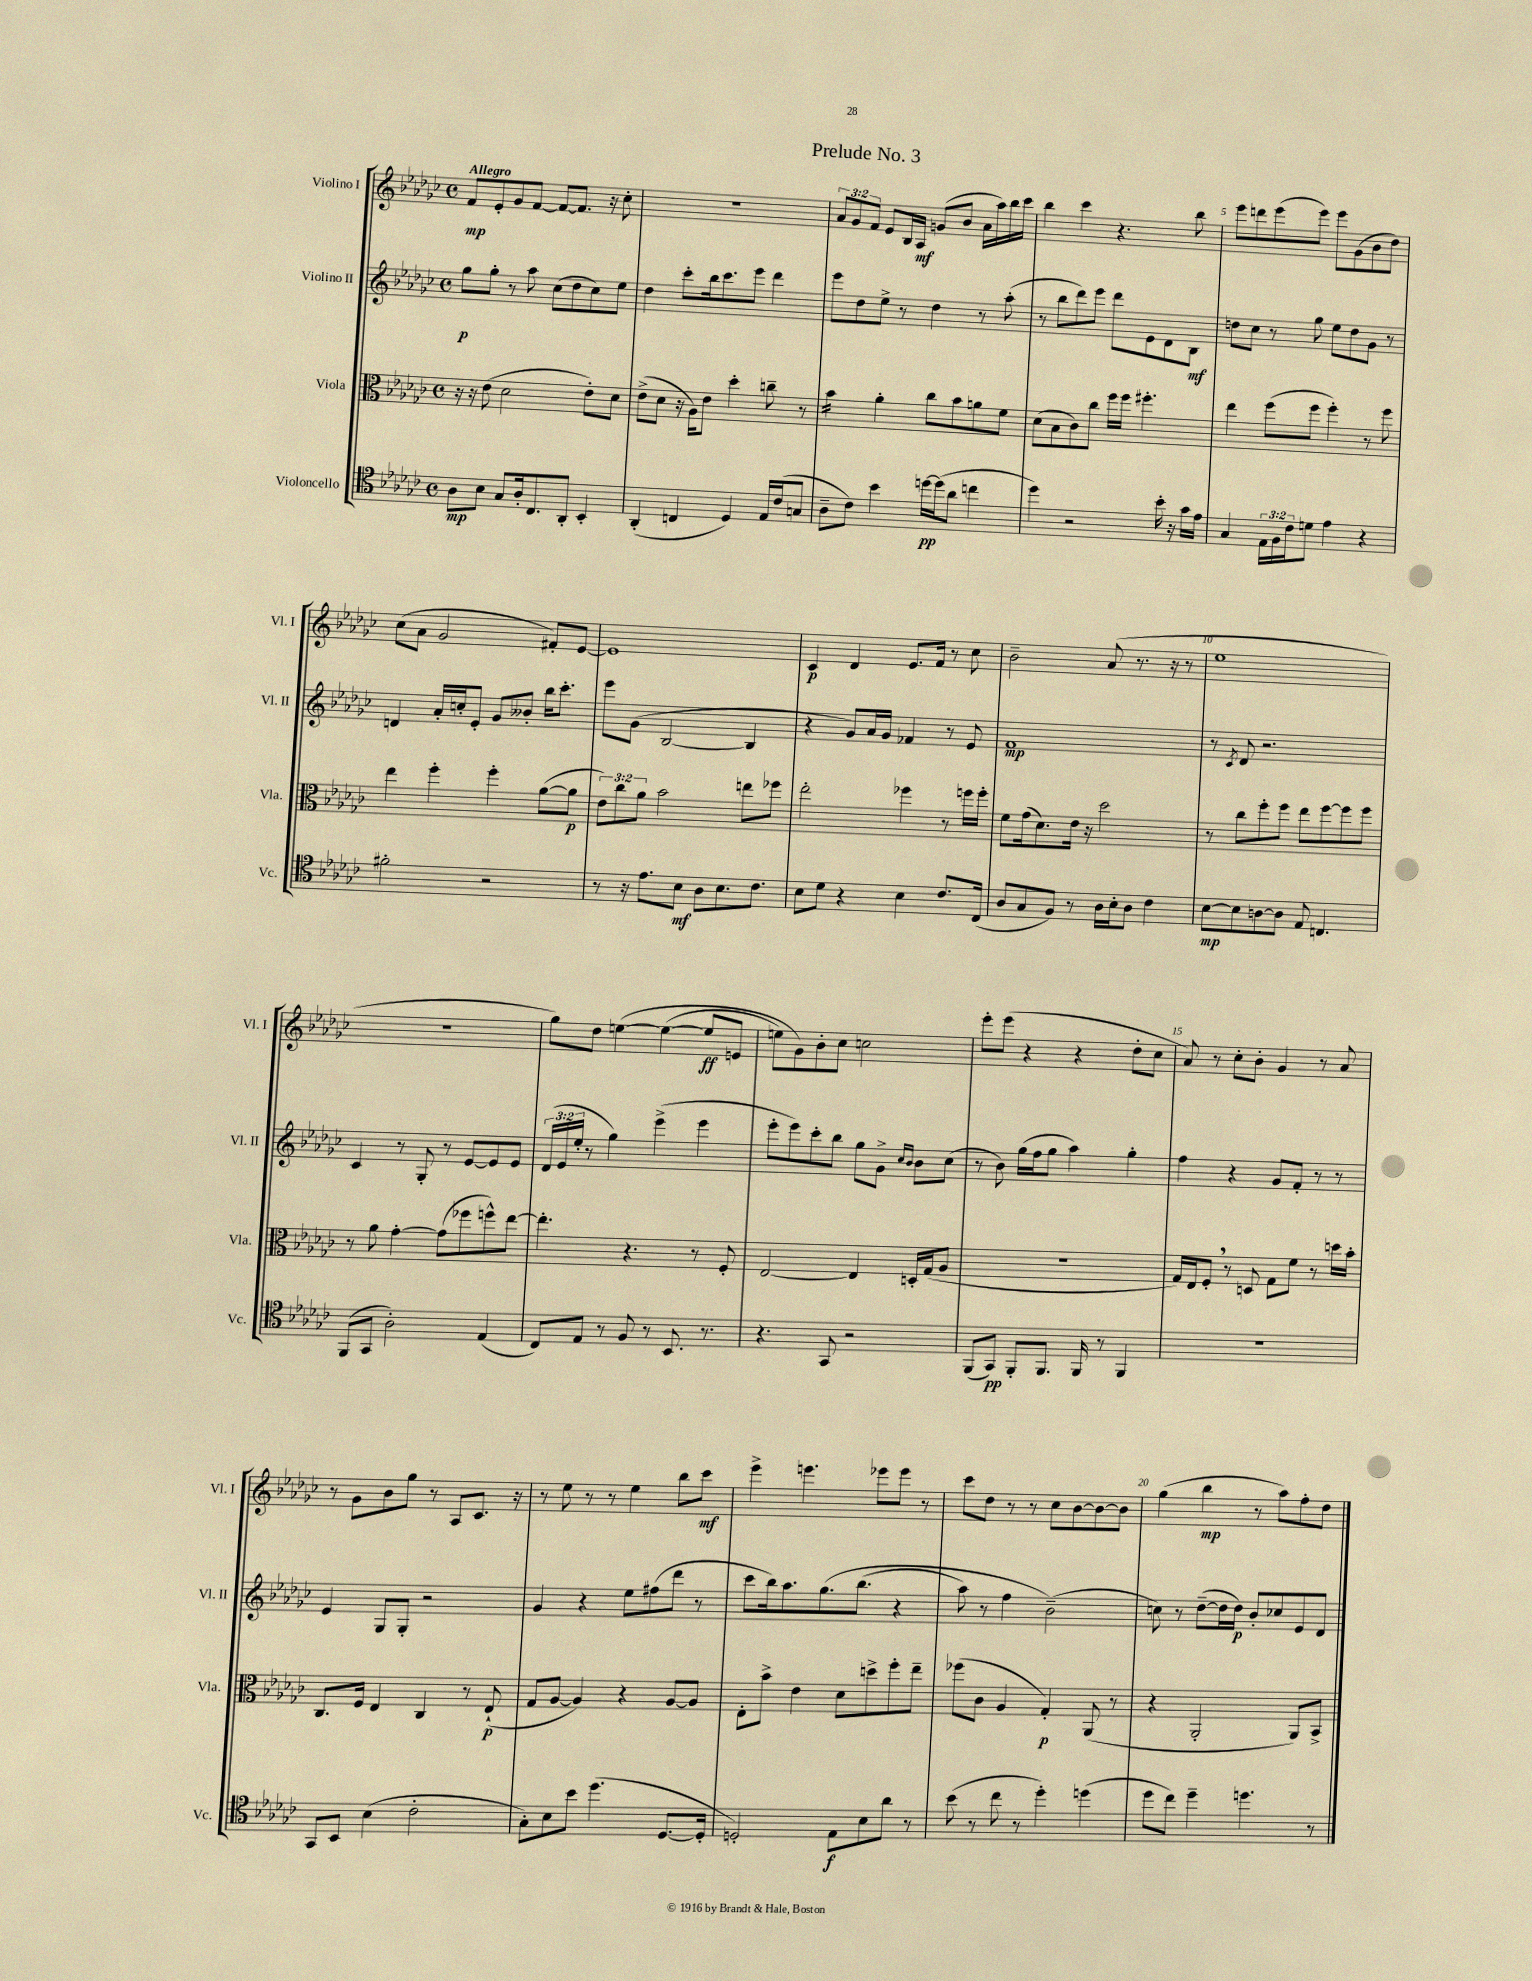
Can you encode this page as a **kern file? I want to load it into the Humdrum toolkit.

**kern	**kern	**kern	**kern
*staff4	*staff3	*staff2	*staff1
*clefC4	*clefC3	*clefG2	*clefG2
*k[b-e-a-d-g-c-]	*k[b-e-a-d-g-c-]	*k[b-e-a-d-g-c-]	*k[b-e-a-d-g-c-]
*M4/4	*M4/4	*M4/4	*M4/4
*met(c)	*met(c)	*met(c)	*met(c)
8A-	16r	8gg-	8f
.	16r	.	.
8B-	(8e-	8gg-'	8e-'
8G-	2d-	8r	8g-
16A-'	.	8aa-	[8f
8.C-	.	.	.
.	.	(8cc-	8f_
8AA-'	.	8dd-	8.f]
4BB-'	8e-')	8cc-)	.
.	.	.	16r
.	8d-	8ee-	8cc-'
=	=	=	=
(4AA-'	(8e-^	4dd-	1r
.	8d-	.	.
4C	16r	8ccc-'	.
.	16A-)	.	.
.	8e-	16bb-	.
.	.	8.ccc-	.
4D-)	4dd-'	.	.
.	.	8eee-	.
16E-	8cc~	4ddd-	.
(16c-	.	.	.
8G	8r	.	.
=	=	=	=
8A-~	4b-	8eee-	12a-
.	.	.	12g-
8c-)	.	8dd-	.
.	.	.	12f
4b-	4a-'	8ee-^	8e-
.	.	8r	16B-
.	.	.	16A-
[16dd	8cc-	4dd-	(8g
(16dd]	.	.	.
8a-	8b-	.	8b-
4cc	8a	8r	16a-
.	.	.	16aa-)
.	8f	(8aa-'	16bb-
.	.	.	16ccc-
=	=	=	=
4dd-)	(8d-	8r	4bb-
.	8B-	8bb-	.
2r	8c-)	8ddd-)	4ccc-
.	8cc-	8eee-	.
.	16ff	8ddd-	4.r
.	16ff	.	.
.	4.ff#'	8e-	.
16b-'	.	8d-	.
16r	.	.	.
16g-	.	8B-	8bb-
16e-	.	.	.
=	=	=	=
4G-	4ee-	8dd	8eee-
.	.	8cc-	8ddd
24E-	(8ff	8r	(8eee-
24F	.	.	.
24c-	.	.	.
8d	8ff	8gg-	8eee-)
4e-	4ff')	8ee-	8eee-
.	.	8dd	(8g-
4r	8r	8g-	8b-
.	8ff	8r	8dd-)
=	=	=	=
2f#'	4ee-	4d	(8cc-
.	.	.	8a-
.	4ff'	16a-'	2g-
.	.	16cc'	.
.	.	8e-'	.
2r	4ff'	8g-	.
.	.	8b--'	.
.	([8a-	16bb-	8f#')
.	.	8.ccc-'	.
.	8a-]	.	[8e-
=	=	=	=
8r	12e-)	8eee-	1e-]
.	12cc-	.	.
16r	.	(8g-	.
.	12a-	.	.
8.e-	.	.	.
.	2b-	[2B-	.
8B-	.	.	.
8A-	.	.	.
8.B-	.	.	.
.	8ee	4B-]	.
8.c-	.	.	.
.	8ff-	.	.
=	=	=	=
8B-	2ee-'	4r	4c-
8d-	.	.	.
4r	.	8g-)	4d-
.	.	16a-	.
.	.	16g-	.
4B-	4ff-	4f-	8.e-
.	.	.	16f
8.c-	8r	8r	8r
.	16ff	8e-	8cc-
(16C-	16ff'	.	.
=	=	=	=
8A-	8f	1f	2b-~
8G-	(16g-	.	.
.	8.d-)	.	.
8F)	.	.	.
8r	16e-	.	.
.	16r	.	.
16A-	2dd-	.	(8a-
16B-'	.	.	.
8A-	.	.	8.r
4c-	.	.	.
.	.	.	16r
.	.	.	8r
=	=	=	=
[8B-	8r	8r	1ee-
.	.	8qc-	.
8B-]	8cc-	8d-	.
[8A	8ff'	2.r	.
8A]	8ff	.	.
8E-	8ee-	.	.
4.C	[8ff	.	.
.	8ff]	.	.
.	8ff	.	.
=	=	=	=
(8FF	8r	4c-	1r
8GG-	8a-	.	.
2A-')	[4g-'	8r	.
.	.	8G-'	.
.	(8g-]	8r	.
.	8ff-	[8e-	.
(4E-	8ff^^)	8e-]	.
.	[8ee-	8e-	.
=	=	=	=
8C-)	4.ee-']	(24d-	8gg-)
.	.	24e-	.
.	.	24ee-'	.
8E-	.	8r	8dd-
8r	.	4gg-)	&([4ee
8F	4.r	.	.
8r	.	(4eee-^	(4ee_
8.BB-	.	.	.
.	8r	4eee-	8ee]
8.r	.	.	.
.	8F'	.	8e
=	=	=	=
4.r	[2E-	8eee-'	8ee)
.	.	8eee-)	8g-&)
.	.	8ccc-'	8b-'
8GG-	.	8bb-	8cc-
2r	4E-]	8gg-	2cc
.	.	8g-^	.
.	.	16qqcc-	.
.	.	16qqb-	.
.	16D'	8b-	.
.	(16G-	.	.
.	8A-	(8cc-	.
=	=	=	=
(8FF	1r	8r	8eee-'
8GG-)	.	8b-)	(8eee-
8FF'	.	(16gg-	4r
.	.	16ff	.
8.FF	.	8gg-	.
.	.	4aa-)	4r
16FF	.	.	.
8r	.	.	.
4FF	.	4gg-'	8dd-'
.	.	.	8cc-
=	=	=	=
1r	16G-)	4ff	8a-)
.	16E-	.	.
.	8F'	.	8r
.	8r	4r	8cc-'
.	8D	.	8b-'
.	8G-	8g-	4g-
.	8f	8f'	.
.	8r	8r	8r
.	16dd	8r	8a-
.	16b-'	.	.
=	=	=	=
8GG-	8.C-	4e-	8r
8BB-	.	.	8g-
.	16F	.	.
(4B-	4E-	8G-	8b-
.	.	8G-'	8gg-
2c-'	4C-	2r	8r
.	.	.	8A-
.	8r	.	8.c-
.	(8E-`	.	.
.	.	.	16r
=	=	=	=
8G-')	8G-	4g-	8r
8B-	[8A-	.	8ee-
8b-	4A-])	4r	8r
(4.dd-	.	.	8r
.	4r	8ee-	4ee-
.	.	(8ff#	.
[8.D-	[8A-	8ddd-	8bb-
.	8A-]	8r	8ccc-
16D-']	.	.	.
=	=	=	=
2D')	8E-'	8ccc-	4eee-^
.	8b-^	16bb-)	.
.	.	8.aa-	.
.	4e-	.	4.eee
.	.	&(8.gg-	.
8E-	8d-	.	.
.	.	(8.bb-	.
8B-	8dd^	.	8eee-
8a-	8ff'	4r	8eee-
8r	8ee-~	.	8r
=	=	=	=
(8b-	(8ff-	8aa-)	8ccc-
8r	8c-	8r	8dd-
8cc-	4A-	4ff	8r
8r	.	.	8r
4dd-')	4G-')	(2b-~&)	8cc-
.	.	.	[8b-
(4dd	(8AA-	.	8b-_
.	8r	.	8b-]
=	=	=	=
8dd-	4r	8cc)	(4gg-
8cc-)	.	8r	.
4dd-~	2AA-'	([8dd-~	4bb-
.	.	16dd-]	.
.	.	16dd-)	.
4.dd	.	8b-'	8r
.	.	8cc-	8aa-)
.	8AA-)	8e-	8ff'
8r	8BB-^	8d-	8dd-
==	==	==	==
*-	*-	*-	*-
